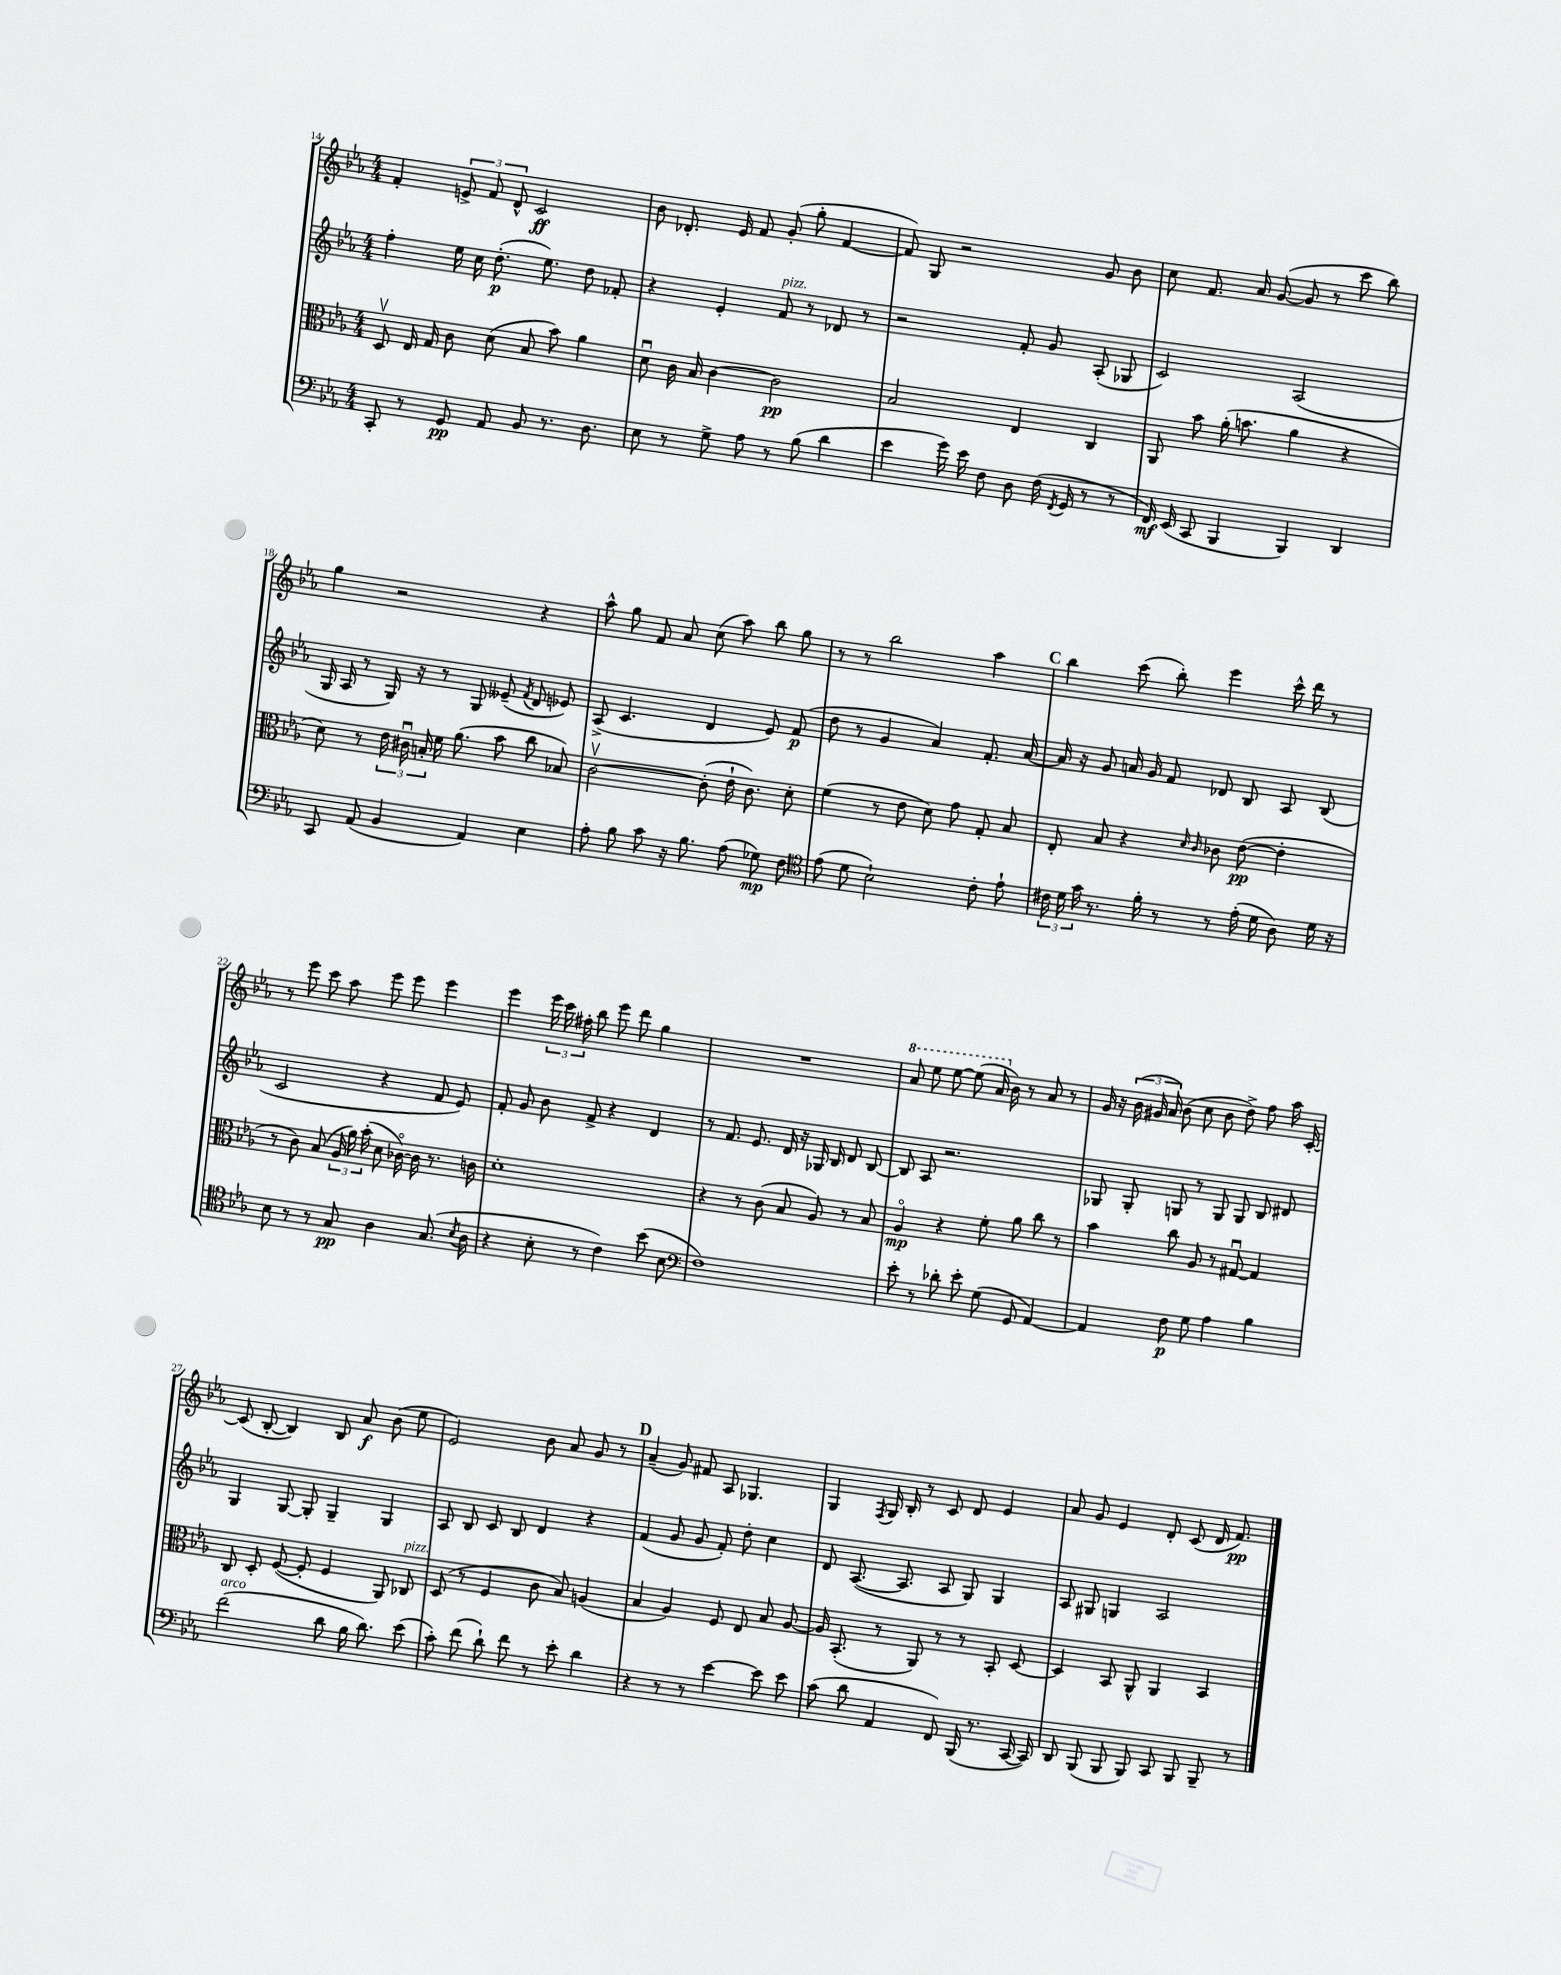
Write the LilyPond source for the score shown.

<<
\new StaffGroup <<
\new Staff = "s0" {
    \clef treble \key ees \major \numericTimeSignature \time 4/4
    \autoBeamOff f'4-. \tuplet 3/2 { e'8-> f'8 d'8-^ } c'2\ff |
    bes'8 des'8.-. ees'16 f'8 g'8-.( g''8-. f'4~ |
    f'8) g8 r2 g'8 bes'8 |
    c''8 f'8. aes'16 g'8~( g'8 r8 c'''8 bes''8) |
    g''4 r2 r4 |
    aes''8-^ g''8 f'8 aes'8 c''8( aes''8) bes''8 g''8 |
    r8 r8 bes''2 aes''4 |
    \mark \markup { \bold "C" } bes''4 c'''8( bes''8-.) ees'''4 c'''16-^ d'''16 r8 |
    r8 ees'''8 c'''8 aes''8 ees'''8 ees'''8 ees'''4 |
    ees'''4 \tuplet 3/2 { ees'''16 c'''16 fis''16-. } bes''8 ees'''8 d'''8 g''4 |
    R1 |
    \ottava #1 aes''8 ees'''8 ees'''8~ ees'''8( aes''16 \ottava #0 bes'16) r8 aes'8 r8 |
    g'16 r16 \tuplet 3/2 { bes'16( gis'16 aes'16) } bes'8( c''8 bes'8 d''8->) f''8 aes''16 c'16~-. |
    c'8( bes8~-. bes4) bes8 aes'8\f bes'8( ees''8 |
    ees'2) bes'8 aes'8 g'8 r8 |
    \mark \markup { \bold "D" } aes'4--( g'8) fis'8 aes8 ges4. |
    g4 \acciaccatura { f8 } g16 bes16-. r8 c'8 d'8 ees'4 |
    aes'8 g'8 ees'4 d'8-. c'8( d'16 f'8.\pp) \bar "|." |
}
\new Staff = "s1" {
    \clef treble \key ees \major \numericTimeSignature \time 4/4
    \autoBeamOff f''4-. ees''16 c''16 d''8.-.\p( ees''8.) d''8 fes'8-. |
    r4 ees'4-. f'8^\markup { \italic "pizz." } r8 des'8 r8 |
    r2 f'8-. g'8 aes8-.( ges8 |
    c'2) aes2( |
    g16 aes16 r8 g16) r16 r8 g8 eeses'8--( \acciaccatura { f'8 } d'8 ees'8) |
    aes8->( c'4. d'4 ees'8) f'8\p( |
    d''8 r8 g'4 aes'4) f'8.-. aes'16~ |
    \mark \markup { \bold "C" } aes'16 r16 g'8 a'16 g'16 f'8 des'8 bes8 aes8 bes8( |
    c'2 r4 f'8 ees'8) |
    f'8-. g'8 bes'8 f'8-> r4 d'4 |
    r8 f'8. ees'8. d'16 r16 ges16 bes16 d'8 bes8~ |
    bes8 aes8 r2. |
    ges8 ges8-. g8 r8 g8 g8 bes8 dis'8 |
    g4 g8~ g8-. g4-- g4 |
    aes8 bes8 c'8 bes8 d'4 r4 |
    \mark \markup { \bold "D" } f'4( g'8 g'8 f'8-.) d''8-. c''4 |
    d'8 aes8.~( aes8. aes8 g8) g4 |
    aes8 gis8 g4 aes2 \bar "|." |
}
\new Staff = "s2" {
    \clef alto \key ees \major \numericTimeSignature \time 4/4
    \autoBeamOff d8\upbow ees16 g16 c'8 d'8( bes8 bes'8) aes'4 |
    d'8\downbow c'16 bes16 c'4~ c'2\pp |
    bes2 ees4 c4 |
    aes,8 bes'8 aes'16-.( b'8. aes'4 r4 |
    d'8) r8 \tuplet 3/2 { ees'16 cis'16\downbow b16-. } f'16 aes'8.( bes'8 c''8 bes8) |
    c'2~\upbow c'8-.( ees'16-! c'8.) d'8-. |
    f'4( r8 ees'8 d'8) g'8 g8-. bes8 |
    \mark \markup { \bold "C" } ees8-. bes8 r4 \grace { d'16 c'16 } ces'8 ees'8~\pp( ees'4-. |
    r8 c'8) bes8( \tuplet 3/2 { aes16 aes'16) bes'16-.( } d'8 ces'16~\flageolet) ces'16 r8. c'16 |
    d'1-. |
    r4 r8 c'8( bes8 aes8) r8 bes8 |
    aes4\flageolet\mp r4 f'8-. aes'8 c''8 r8 |
    bes'4 c''8 aes8 r8 gis8~\downbow gis4 |
    c8 d8-. f8~( f8-. f4 aes,8) ces8^\markup { \italic "pizz." } |
    d8( r8 f4 c'8 bes8) a4( |
    \mark \markup { \bold "D" } bes4 aes4) f8 ees8 bes8 aes8~ |
    aes16 bes,8.-.( r8 aes,8) r8 r8 bes,8-. d8~ |
    d4 bes,8 aes,8-^ aes,4 bes,4 \bar "|." |
}
\new Staff = "s3" {
    \clef bass \key ees \major \numericTimeSignature \time 4/4
    \autoBeamOff c,8-. r8 g,8\pp aes,8 bes,8 r8. d8. |
    ees8 r8 g8-> aes8 r8 bes8( d'4 |
    ees'4 g'16) ees'16 f8 d8 f16( \acciaccatura { f,8 } g,16 r8 r8 |
    f,16\mf) ees,16( c,8 bes,,4 bes,,4) d,4 |
    c,8 aes,8( bes,4 aes,4) ees4 |
    aes8-. bes8 c'8 r16 bes8. aes8( ges8\mp) f8 |
    \clef tenor ees'8( d'8 bes2-!) c'8-. ees'8-! |
    \mark \markup { \bold "C" } \tuplet 3/2 { cis'16 d'16 g'16 } r8. f'16-. r8 r8 ees'16-.( d'16 aes8) d'16 r16 |
    bes8 r8 r8 g8\pp aes4 g8.( \acciaccatura { bes8 } aes16 |
    r4 bes8-. r8 c'4) bes'8( bes8 |
    \clef bass f1) |
    ees'8-. r8 des'8-. ees'8-. g8( g,8 aes,4~) |
    aes,4 f8\p g8 aes4 bes4 |
    f'2^\markup { \italic "arco" }( d'8 bes16 d'8.) ees'8( |
    c'8-.) f'8( d'8-!) f'8 r8 ees'8-. d'4 |
    \mark \markup { \bold "D" } r4 r8 r8 ees'4~ ees'8 ees'8 |
    c'8( d'8 aes,4 f,8) bes,,16( r8. c,16~ c,16) |
    d,8 bes,,8( bes,,8 bes,,8) c,8 bes,,8 bes,,8-- r8 \bar "|." |
}
>>
>>
\layout { \context { \Score currentBarNumber = #14 } }
